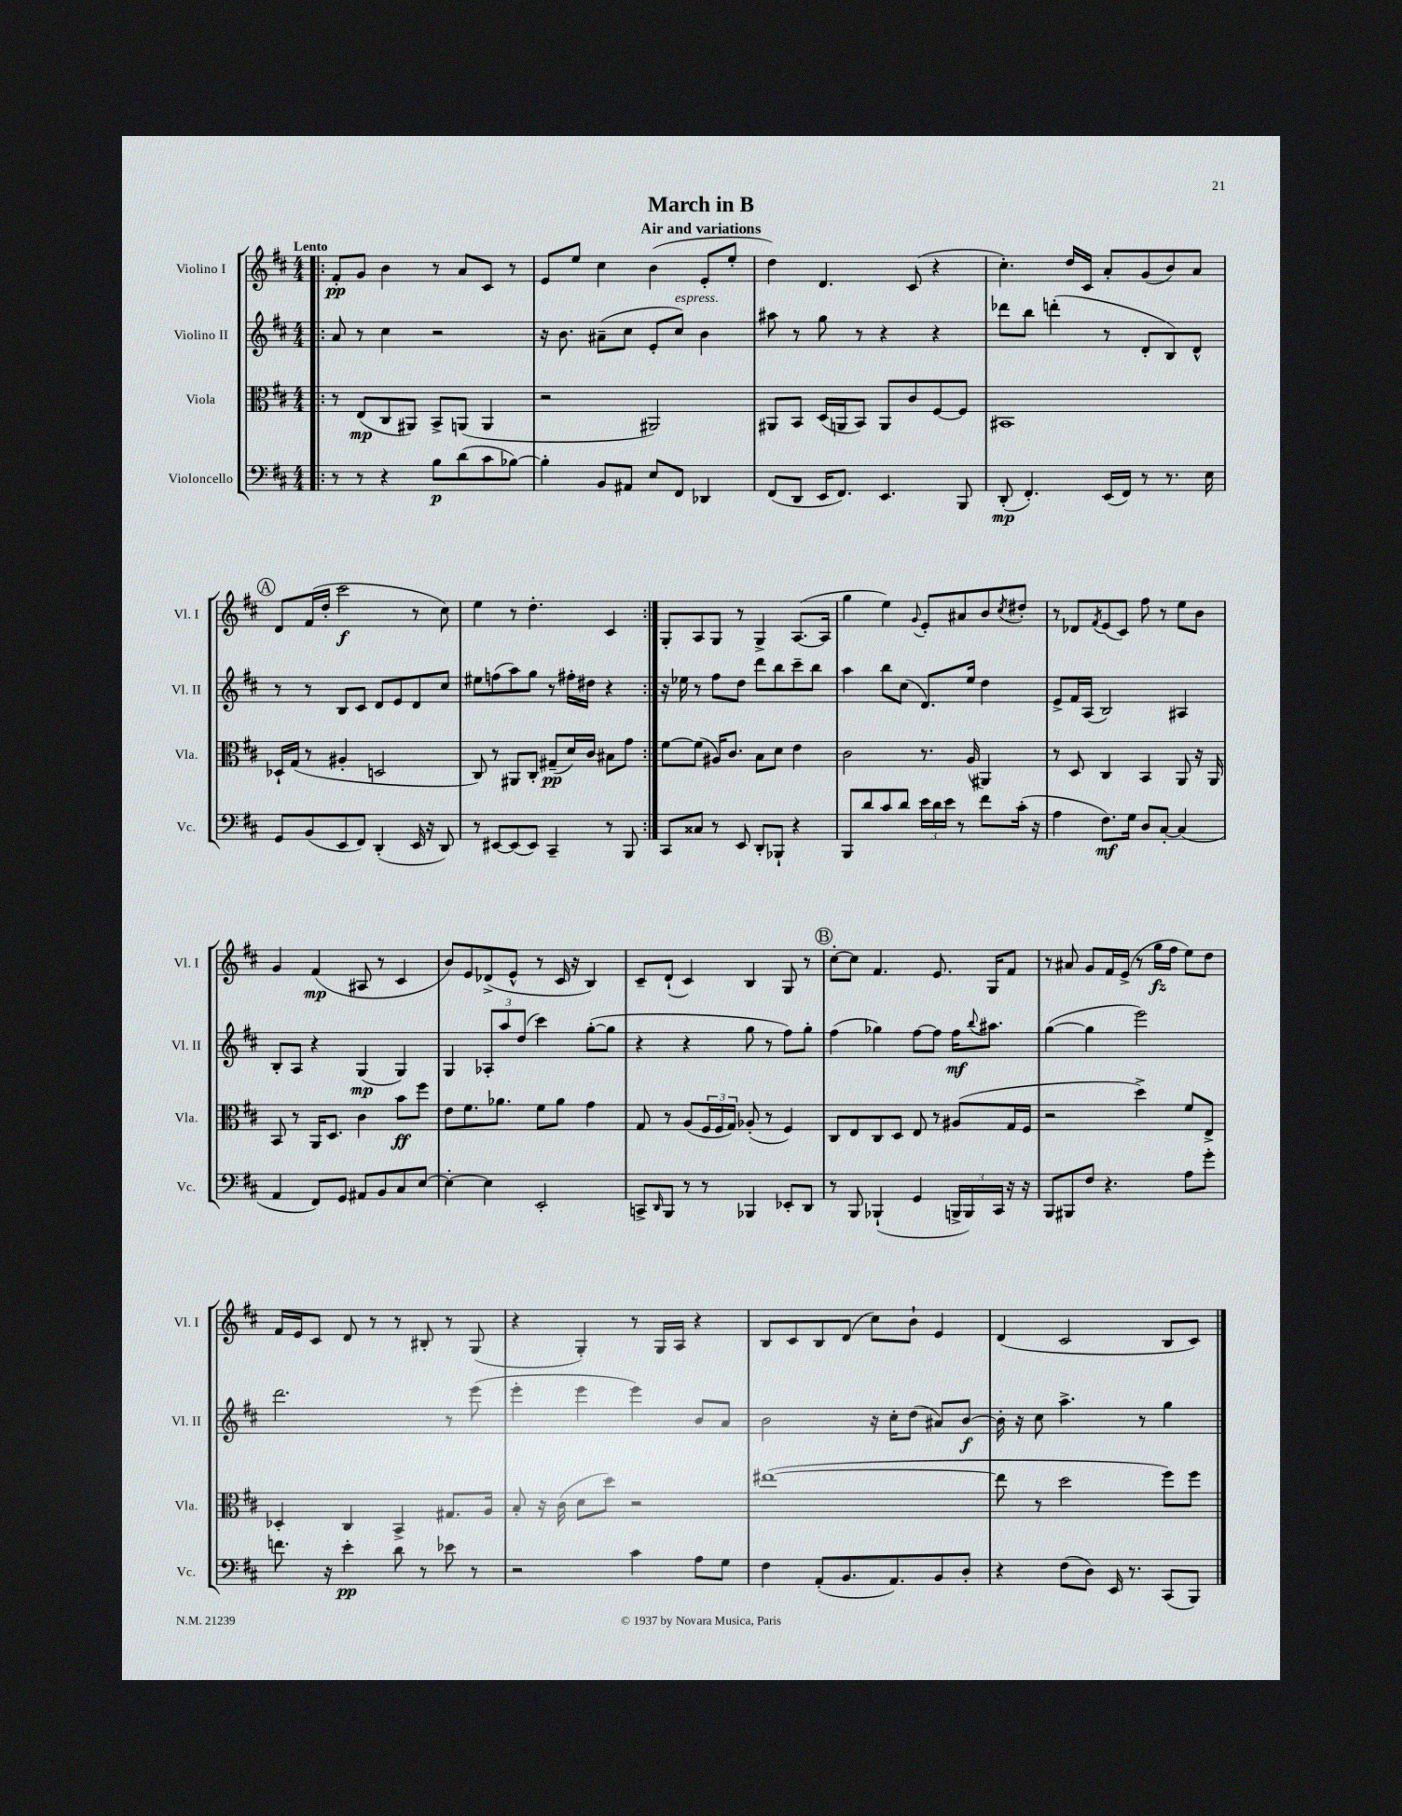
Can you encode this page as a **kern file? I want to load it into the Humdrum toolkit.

**kern	**dynam	**kern	**dynam	**kern	**dynam	**kern	**dynam
*part4	*part4	*part3	*part3	*part2	*part2	*part1	*part1
*staff4	*staff4	*staff3	*staff3	*staff2	*staff2	*staff1	*staff1
*I"Violoncello	*	*I"Viola	*	*I"Violino II	*	*I"Violino I	*
*I'Vc.	*	*I'Vla.	*	*I'Vl. II	*	*I'Vl. I	*
*clefF4	*	*clefC3	*	*clefG2	*	*clefG2	*
*k[f#c#]	*	*k[f#c#]	*	*k[f#c#]	*	*k[f#c#]	*
*M4/4	*	*M4/4	*	*M4/4	*	*M4/4	*
=1!|:	=1!|:	=1!|:	=1!|:	=1!|:	=1!|:	=1!|:	=1!|:
!	!	!	!	!	!	!LO:TX:a:B:t=Lento	!
8r	.	8r	.	8a/	.	8f#'/L	pp
8r	.	(8E/L	mp	8r	.	8g/J	.
4r	.	8C#/	.	4cc#\	.	4b\	.
.	.	8AA#X/J)	.	.	.	.	.
8B\L	p	8BB^/L	.	2r	.	8r	.
(8d\	.	(8AAn/J	.	.	.	8a/L	.
8c#\	.	4AA/	.	.	.	8c#/J	.
[8B-X\J)	.	.	.	.	.	8r	.
=2	=2	=2	=2	=2	=2	=2	=2
4B-'\]	.	2r	.	16r	.	8e/L	.
.	.	.	.	8.b\	.	.	.
.	.	.	.	.	.	8ee/J	.
8BB/L	.	.	.	(8a#X~\L	.	4cc#\	.
8AA#X/J	.	.	.	8cc#\J	.	.	.
8E/L	.	2AA#X/)	.	8e'/L	.	(4b\	.
!	!	!	!	!LO:TX:a:i:t=espress.	!	!	!
8FF#/J	.	.	.	8cc#/J)	.	.	.
4DD-X/	.	.	.	4b\	.	8e'/L	.
.	.	.	.	.	.	8ee'/J	.
=3	=3	=3	=3	=3	=3	=3	=3
(8FF#/L	.	8AA#X/L	.	8aa#X\	.	4dd\)	.
8DD/J	.	8BB/J	.	8r	.	.	.
16EE/KL	.	(16D/LL	.	8gg\	.	4.d/	.
8.FF#/J)	.	16AAn/J	.	.	.	.	.
.	.	8BB/J)	.	8r	.	.	.
4.EE/	.	8AA/L	.	4r	.	.	.
.	.	8c#/	.	.	.	(8c#/	.
.	.	[8F#/	.	4r	.	4r	.
8BBB/	.	8F#/J]	.	.	.	.	.
=4	=4	=4	=4	=4	=4	=4	=4
(8DD'/	mp	1BB#X	.	8ddd-X\L	.	4.cc#'\)	.
4.FF#'/)	.	.	.	8bb\J	.	.	.
.	.	.	.	(4dddn'\	.	.	.
.	.	.	.	.	.	16dd/LL	.
.	.	.	.	.	.	16c#/JJ	.
(16EE/LL	.	.	.	8r	.	8a'/L	.
16FF#/JJ)	.	.	.	.	.	.	.
8r	.	.	.	8d'/L	.	(8g/	.
8.r	.	.	.	8B/)	.	8b/)	.
.	.	.	.	8d^^/J	.	8a/J	.
16E\	.	.	.	.	.	.	.
!!LO:LB:g=z
!!LO:REH:place=s1:t=A
=5	=5	=5	=5	=5	=5	=5	=5
8GG/L	.	16D-X`/LL	.	8r	.	8d/L	.
.	.	(16G/JJ	.	.	.	.	.
(8BB/	.	8r	.	8r	.	(16f#/L	.
.	.	.	.	.	.	16dd'/JJ	.
8EE/	.	4A#X'/	.	8B/L	.	2ccc#\	f
8FF#/J)	.	.	.	8c#/J	.	.	.
(4DD'/	.	2Dn/	.	8d/L	.	.	.
.	.	.	.	8e/	.	.	.
16EE/	.	.	.	8d/	.	8r	.
16r	.	.	.	.	.	.	.
8DD/)	.	.	.	8cc#/J	.	8cc#\)	.
=6	=6	=6	=6	=6	=6	=6	=6
8r	.	8C#/)	.	8ee#X\L	.	4ee\	.
[8EE#X/L	.	8r	.	(8ffn\	.	.	.
(8EE#/]	.	8AA#X/L	.	8aa\)	.	8r	.
8EE#/J)	.	8C#'/J	.	8gg\J	.	4.dd'\	.
4CC#~/	.	(8G#X~/L	pp	8r	.	.	.
.	.	16d/L)	.	16ff#X'\LL	.	.	.
.	.	16c#/JJ	.	16dd#X\JJ	.	.	.
8r	.	8B#X\L	.	4r	.	4c#/	.
8BBB/	.	8g\J	.	.	.	.	.
=7:|!	=7:|!	=7:|!	=7:|!	=7:|!	=7:|!	=7:|!	=7:|!
8CC#/L	.	[8f#\L	.	16r	.	8G'/L	.
.	.	.	.	16ee-X\	.	.	.
8C##X/J	.	(8f#\J]	.	8r	.	8A/	.
8r	.	16A#X/KL)	.	8ff#\L	.	8G/J	.
.	.	8.c#/J	.	.	.	.	.
8EE/	.	.	.	8dd\J	.	8r	.
8DD'/L	.	8B\L	.	8ddd\L	.	4G^/	.
8BBB-X`/J	.	8d\J	.	8bb\	.	.	.
4r	.	4e\	.	8ccc#~\	.	([8.A/L	.
.	.	.	.	8bb\J	.	.	.
.	.	.	.	.	.	16A/Jk]	.
=8	=8	=8	=8	=8	=8	=8	=8
8BBB/L	.	2c#\	.	4aa\	.	4gg\	.
8d/	.	.	.	.	.	.	.
8c#/	.	.	.	8bb\L	.	4ee\)	.
8d/J	.	.	.	(8cc#\J	.	.	.
.	.	.	.	.	.	8qqg/	.
24e\LL	.	8.r	.	8.d/L)	.	8e'/L	.
24d\	.	.	.	.	.	.	.
24e\JJ	.	.	.	.	.	.	.
8r	.	.	.	.	.	8a#X/	.
.	.	(16A/	.	16ee/Jk	.	.	.
8f#\L	.	4AA#X/)	.	4dd\	.	8b/	.
.	.	.	.	.	.	8qcc#/	.
(16c#'\Jk	.	.	.	.	.	8dd#X'/J	.
16r	.	.	.	.	.	.	.
=9	=9	=9	=9	=9	=9	=9	=9
4A\	.	8r	.	8e^/L	.	8r	.
.	.	8D/	.	16f#/L	.	8d-X/L	.
.	.	.	.	(16A/JJ	.	.	.
.	.	.	.	.	.	8qf#/	.
8.F#\L)	mf	4C#/	.	2B/)	.	(8e/	.
.	.	.	.	.	.	8c#/J)	.
16G\Jk	.	.	.	.	.	.	.
8D/L	.	4BB/	.	.	.	8ff#\	.
[8C#'/J	.	.	.	.	.	8r	.
(4C#/]	.	8AA/	.	4A#X/	.	8ee\L	.
.	.	16r	.	.	.	8b\J	.
.	.	16AA/	.	.	.	.	.
!!LO:LB:g=z
=10	=10	=10	=10	=10	=10	=10	=10
4AA/	.	8BB/	.	8B'/L	.	4g/	.
.	.	8r	.	8A/J	.	.	.
8FF#/L)	.	16AA/KL	.	4r	.	(4f#/	mp
.	.	8.D/J	.	.	.	.	.
8GG/J	.	.	.	.	.	.	.
8AA#X/L	.	4c#\	.	(4G/	mp	8A#X/	.
8BB/	.	.	.	.	.	8r	.
8C#/	.	8b\L	ff	4G/)	.	4c#/	.
[8E/J	.	8ff#\J	.	.	.	.	.
=11	=11	=11	=11	=11	=11	=11	=11
4E'\_	.	8e\L	.	4G/	.	8b/L)	.
.	.	8.f#\	.	.	.	8e/	.
4E\]	.	.	.	12A-X'/L	.	(8d-X^/	.
.	.	8.a-X\J	.	.	.	.	.
.	.	.	.	12aa/	.	.	.
.	.	.	.	.	.	8e^^/J	.
.	.	.	.	(12dd/J	.	.	.
2EE'/	.	8f#\L	.	4ccc#\)	.	8r	.
.	.	8a-\J	.	.	.	16c#/	.
.	.	.	.	.	.	16r	.
.	.	4g\	.	([8gg'\L	.	4B/)	.
.	.	.	.	8gg\J]	.	.	.
=12	=12	=12	=12	=12	=12	=12	=12
8CCn^/L	.	8G/	.	4r	.	8c#~/L	.
16qqDD/	.	.	.	.	.	.	.
8BBB/J	.	8r	.	.	.	(8d`/J	.
8r	.	(8A/L	.	4r	.	4c#/)	.
8r	.	24F#/L	.	.	.	.	.
.	.	24F#/	.	.	.	.	.
.	.	24G/JJ)	.	.	.	.	.
4BBB-X/	.	(8A-X'/	.	8gg\	.	4B/	.
.	.	8r	.	8r	.	.	.
8EE-X'/L	.	4F#/)	.	8ff#\L)	.	8G/	.
8DD/J	.	.	.	8gg'\J	.	8r	.
!!LO:REH:place=s1:t=B
=13	=13	=13	=13	=13	=13	=13	=13
8r	.	8C#/L	.	(4ff#\	.	[8cc#'\L	.
8BBB/	.	8E/	.	.	.	8cc#\J]	.
(4BBB-X`/	.	8C#/	.	4gg-X\)	.	4.f#/	.
.	.	8D/J	.	.	.	.	.
4GG/	.	8E/	.	[8ff#\L	.	.	.
.	.	8r	.	8ff#\J]	.	8.e/	.
24BBBn^/LL	.	(8A#X/L	.	16ff#\KL	mf	.	.
24BBB/)	.	.	.	.	.	.	.
.	.	.	.	8qqbb/	.	.	.
.	.	.	.	8.aa#X\J	.	16G/KL	.
24CC#/JJ	.	.	.	.	.	.	.
16r	.	16G/L	.	.	.	8f#/J	.
16r	.	16F#/JJ	.	.	.	.	.
=14	=14	=14	=14	=14	=14	=14	=14
8BBB/L	.	2r	.	([4gg\	.	8r	.
8BBB#X/	.	.	.	.	.	8a#X/	.
8F#/J	.	.	.	4gg\]	.	8g/L	.
4.r	.	.	.	.	.	16f#/L	.
.	.	.	.	.	.	(16e^/JJ	.
.	.	4dd^\)	.	2eee\)	.	8r	.
.	.	.	.	.	.	16gg\LL	fz
.	.	.	.	.	.	16ff#\JJ	.
8A\L	.	8f#/L	.	.	.	8ee\L)	.
8g'\J	.	8E^/J	.	.	.	8dd\J	.
!!LO:LB:g=z
=15	=15	=15	=15	=15	=15	=15	=15
8.fn\	.	4D-X'/	.	2.ddd\	.	16f#/LL	.
.	.	.	.	.	.	16e/J	.
.	.	.	.	.	.	8c#/J	.
16r	.	.	.	.	.	.	.
4e'\	pp	4C#/	.	.	.	8d/	.
.	.	.	.	.	.	8r	.
8d\	.	4BB^/	.	.	.	8r	.
8r	.	.	.	.	.	8B#X'/	.
8e-X\	.	8.G#X/L	.	8r	.	8r	.
8r	.	.	.	(8eee\	.	(8G/	.
.	.	16A/Jk	.	.	.	.	.
=16	=16	=16	=16	=16	=16	=16	=16
2r	.	8B'/	.	4eee'\	.	4r	.
.	.	16r	.	.	.	.	.
.	.	(16c#\	.	.	.	.	.
.	.	8d\L	.	4eee\	.	4G'/)	.
.	.	8dd\J)	.	.	.	.	.
4c#\	.	2r	.	4eee\)	.	8r	.
.	.	.	.	.	.	16G/LL	.
.	.	.	.	.	.	16A/JJ	.
8A\L	.	.	.	8b/L	.	4r	.
8G\J	.	.	.	8a/J	.	.	.
=17	=17	=17	=17	=17	=17	=17	=17
4F#\	.	([1ee#X	.	2b\	.	8B/L	.
.	.	.	.	.	.	8c#/	.
(8AA'/L	.	.	.	.	.	8B/	.
8.BB/	.	.	.	.	.	(8d/J	.
.	.	.	.	16r	.	8cc#\L)	.
8.AA/)	.	.	.	16cc#'\KL	.	.	.
.	.	.	.	(8dd\J	.	8b`\J	.
8BB/	.	.	.	8a#X/L)	.	4e/	.
8D'/J	.	.	.	[8b/J	f	.	.
=18	=18	=18	=18	=18	=18	=18	=18
4r	.	8ee#\]	.	16b'\]	.	(4d/	.
.	.	.	.	16r	.	.	.
.	.	8r	.	8cc#\	.	.	.
(8F#\L	.	2dd\	.	4.aa^\	.	2c#/	.
8D\J)	.	.	.	.	.	.	.
16EE/	.	.	.	.	.	.	.
8.r	.	.	.	.	.	.	.
.	.	.	.	8r	.	.	.
(8CC#/L	.	8ff#\L)	.	4gg\	.	8B/L	.
8BBB/J)	.	8ff#\J	.	.	.	8c#/J)	.
==	==	==	==	==	==	==	==
*-	*-	*-	*-	*-	*-	*-	*-
